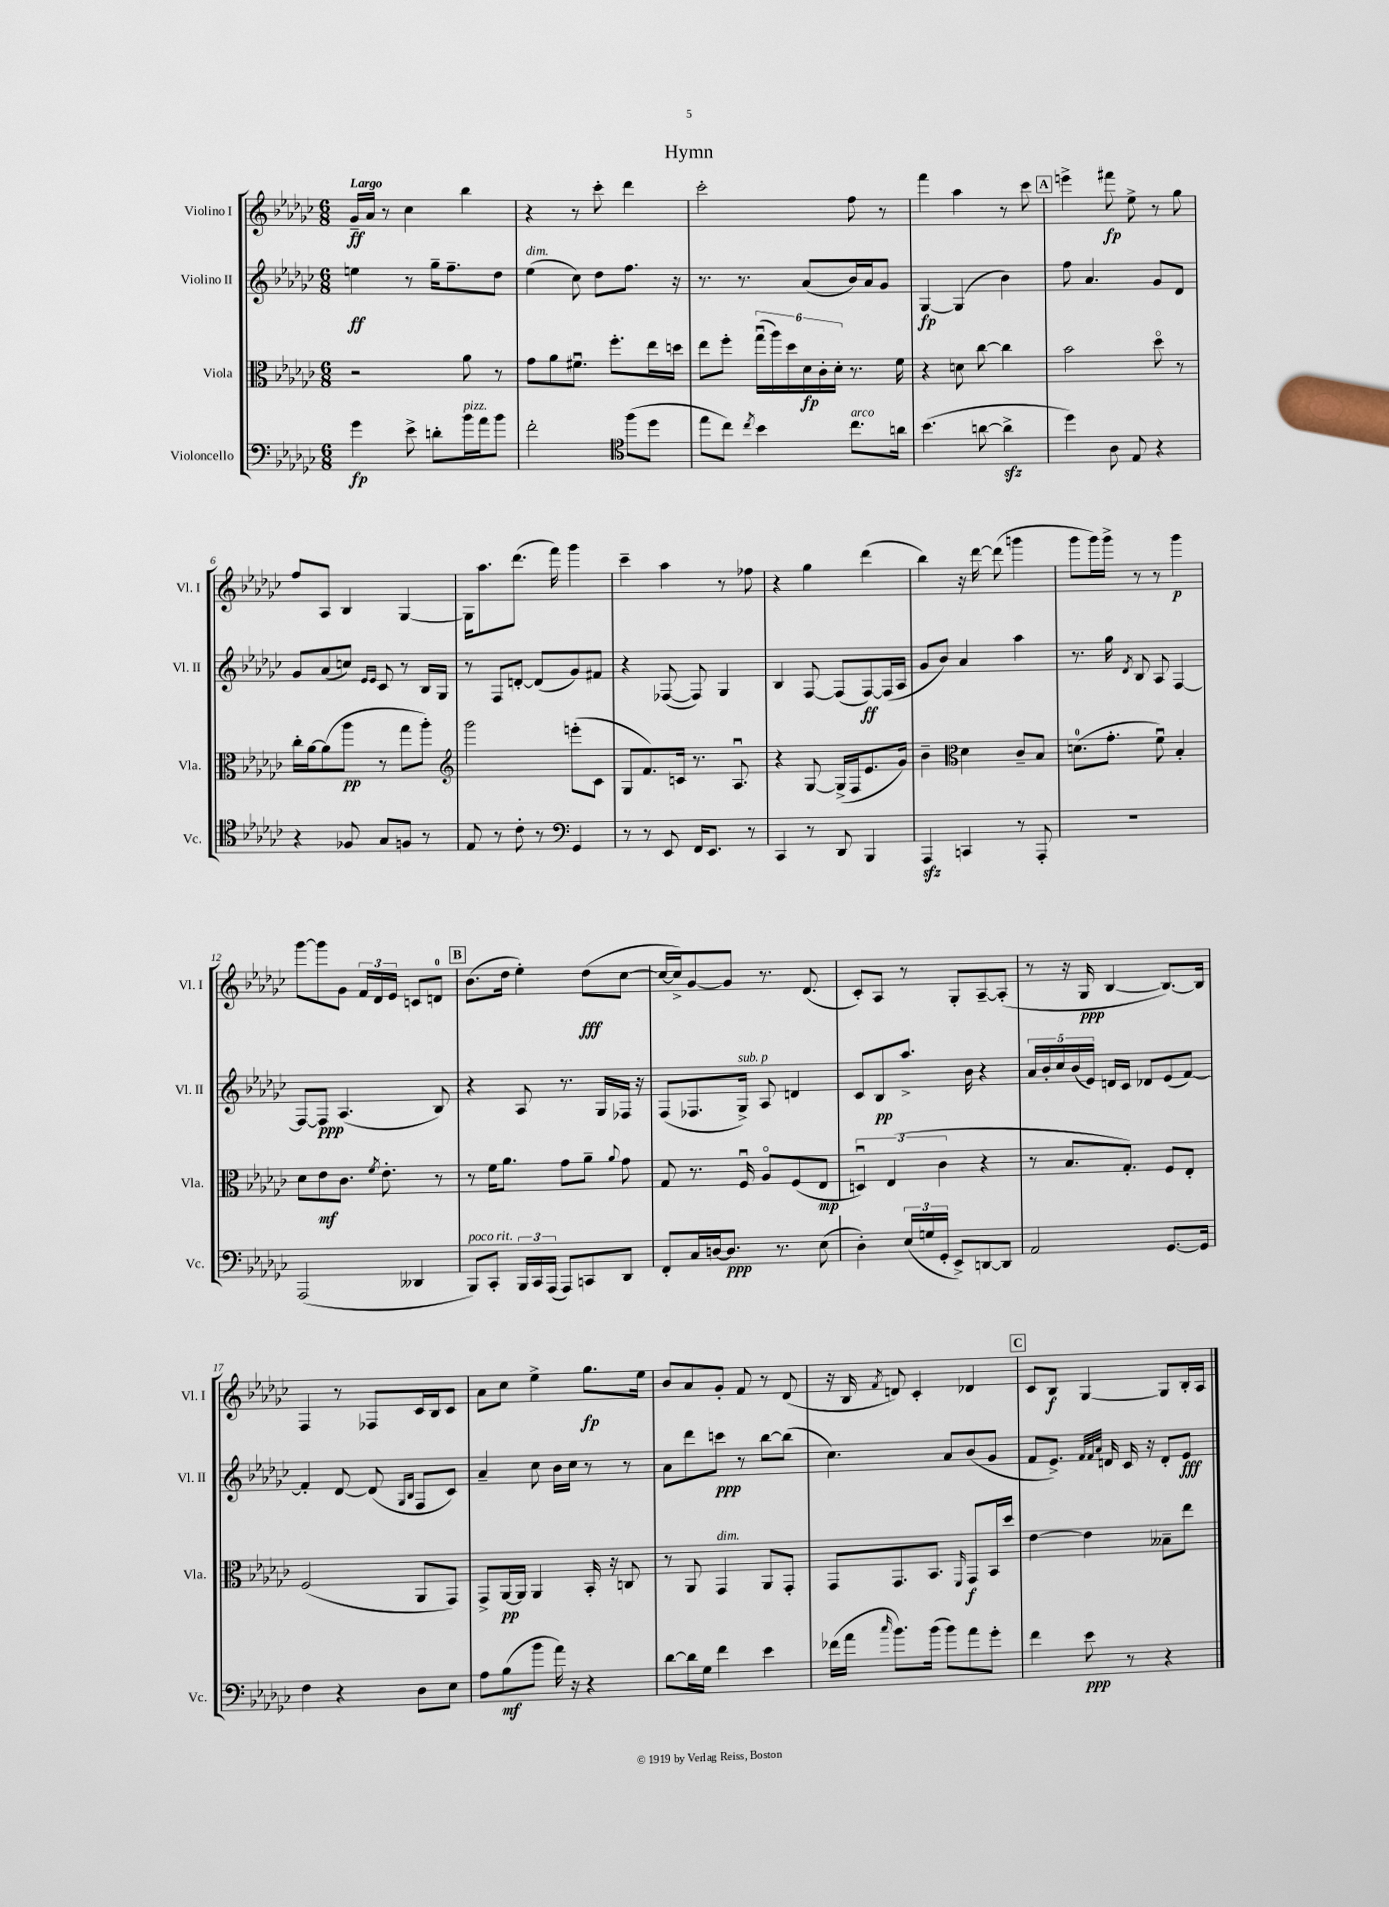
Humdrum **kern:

**kern	**dynam	**kern	**dynam	**kern	**dynam	**kern	**dynam
*part4	*part4	*part3	*part3	*part2	*part2	*part1	*part1
*staff4	*staff4	*staff3	*staff3	*staff2	*staff2	*staff1	*staff1
*I"Violoncello	*	*I"Viola	*	*I"Violino II	*	*I"Violino I	*
*I'Vc.	*	*I'Vla.	*	*I'Vl. II	*	*I'Vl. I	*
*clefF4	*	*clefC3	*	*clefG2	*	*clefG2	*
*k[b-e-a-d-g-c-]	*	*k[b-e-a-d-g-c-]	*	*k[b-e-a-d-g-c-]	*	*k[b-e-a-d-g-c-]	*
*M6/8	*	*M6/8	*	*M6/8	*	*M6/8	*
=1	=1	=1	=1	=1	=1	=1	=1
!	!	!	!	!	!	!LO:TX:a:B:t=Largo	!
4g-\	fp	2r	.	4een\	ff	16g-~/LL	ff
.	.	.	.	.	.	16a-/JJ	.
.	.	.	.	.	.	8r	.
8e-^\	.	.	.	8r	.	4cc-\	.
8dn'\L	.	.	.	16gg-~\KL	.	.	.
.	.	.	.	8.ff~\	.	.	.
!LO:TX:a:i:t=pizz.	!	!	!	!	!	!	!
16b-\L	.	8a-\	.	.	.	4bb-\	.
16a-\J	.	.	.	.	.	.	.
8b-\J	.	8r	.	8dd-\J	.	.	.
=2	=2	=2	=2	=2	=2	=2	=2
!	!	!	!	!LO:TX:a:i:t=dim.	!	!	!
2f'\	.	8g-\L	.	(4ee-\	.	4r	.
.	.	8a-\	.	.	.	.	.
.	.	8.f#Xu\J	.	8cc-\)	.	8r	.
.	.	.	.	8dd-\L	.	8ccc-'\	.
.	.	8.ff'\L	.	.	.	.	.
*clefC4	*	*	*	*	*	*	*
(8ff\L	.	.	.	8.ff\J	.	4ddd-\	.
8dd-\J	.	16ee-\L	.	.	.	.	.
.	.	16ddn\JJ	.	16r	.	.	.
=3	=3	=3	=3	=3	=3	=3	=3
8ee-\L	.	8ee-\L	.	8.r	.	2ccc-'\	.
8cc-\J)	.	8ff'\J	.	.	.	.	.
.	.	.	.	8.r	.	.	.
8qcc-/	.	.	.	.	.	.	.
4b-\	.	(24gg-u\LL	.	.	.	.	.
.	.	24aa-\)	.	.	.	.	.
.	.	24dd-\	.	.	.	.	.
.	.	24d-\	fp	(8a-/L	.	.	.
.	.	24c-'\	.	.	.	.	.
.	.	24d-'\JJ	.	.	.	.	.
!LO:TX:a:i:t=arco	!	!	!	!	!	!	!
8.cc-\L	.	8.r	.	16b-/L)	.	8ff\	.
.	.	.	.	16a-/J	.	.	.
.	.	.	.	8g-/J	.	8r	.
16an\Jk	.	16f\	.	.	.	.	.
=4	=4	=4	=4	=4	=4	=4	=4
(4.b-\	.	4r	.	[4G-/	fp	4fff\	.
.	.	8dn\	.	(4G-/]	.	4aa-\	.
[8an\	.	[8cc-\	.	.	.	.	.
4azz^\]	.	4cc-\]	.	4b-\)	.	8r	.
.	.	.	.	.	.	8ccc-\	.
!!LO:REH:place=s1:t=A
=5	=5	=5	=5	=5	=5	=5	=5
4dd-\)	.	2b-\	.	8ff\	.	4eeen^\	.
.	.	.	.	4.a-/	.	.	.
8A-\	.	.	.	.	.	8fff#X\	fp
8E-/	.	.	.	.	.	8ee-^\	.
4r	.	8dd-\	.	8g-/L	.	8r	.
.	.	8r	.	8d-/J	.	8gg-\	.
!!LO:LB:g=z
=6	=6	=6	=6	=6	=6	=6	=6
4r	.	16cc-'\LL	.	8g-/L	.	8ff/L	.
.	.	[16a-\J	.	.	.	.	.
.	.	(8a-\]	.	(8a-/	.	8A-/J	.
8F-X/	.	8aa-\J	pp	8ccn/J)	.	4B-/	.
.	.	.	.	16qqe-/LL	.	.	.
.	.	.	.	16qqe-/JJ	.	.	.
8G-/L	.	8r	.	8c-/	.	.	.
8Fn/J	.	8gg-\L	.	8r	.	[4G-/	.
8r	.	8aa-'\J)	.	16B-/LL	.	.	.
.	.	.	.	16G-/JJ	.	.	.
=7	=7	=7	=7	=7	=7	=7	=7
*	*	*clefG2	*	*	*	*	*
8E-/	.	2ggg-\	.	8r	.	16G-\KL]	.
.	.	.	.	.	.	8.aa-\	.
8r	.	.	.	8F/L	.	.	.
8c-'\	.	.	.	[8dn'/J	.	(8.ddd-\J	.
8r	.	.	.	(8d/L]	.	.	.
.	.	.	.	.	.	16fff\)	.
*clefF4	*	*	*	*	*	*	*
4GG-/	.	(8eeen'\L	.	8g-/)	.	4ggg-\	.
.	.	8c-\J	.	8f#X/J	.	.	.
=8	=8	=8	=8	=8	=8	=8	=8
8r	.	8G-/L	.	4r	.	4ccc-~\	.
8r	.	8.f/)	.	.	.	.	.
8EE-/	.	.	.	([8F-X/	.	4aa-\	.
.	.	16cn/Jk	.	.	.	.	.
16FF/KL	.	8.r	.	8F-/])	.	.	.
8.EE-/J	.	.	.	.	.	.	.
.	.	.	.	4G-/	.	8r	.
.	.	8.A-u/	.	.	.	.	.
8r	.	.	.	.	.	8ff-X\	.
=9	=9	=9	=9	=9	=9	=9	=9
4CC-/	.	4r	.	4B-/	.	4r	.
8r	.	[8G-/	.	[8F/	.	4gg-\	.
8DD-/	.	(16G-^/LL]	.	(8F/L]	.	.	.
.	.	16F/J	.	.	.	.	.
4BBB-/	.	8.e-/	.	[8F/)	ff	(4ddd-\	.
.	.	.	.	(16F/L]	.	.	.
.	.	16g-/Jk)	.	16A-/JJ	.	.	.
=10	=10	=10	=10	=10	=10	=10	=10
4AAA-zz/	.	4b-~\	.	8g-/L	.	4bb-\)	.
.	.	.	.	8b-/J)	.	.	.
*	*	*clefC3	*	*	*	*	*
4CCn/	.	4d-\	.	4a-/	.	16r	.
.	.	.	.	.	.	[16ddd-\	.
.	.	.	.	.	.	(8ddd-\]	.
8r	.	8c-~/L	.	4aa-\	.	4gggn\	.
8AAA-'/	.	8B-/J	.	.	.	.	.
=11	=11	=11	=11	=11	=11	=11	=11
2.r	.	(8.dn\L	.	8.r	.	8ggg-\L	.
.	.	.	.	.	.	16ggg-\L)	.
.	.	8.g-'\J	.	16gg-\	.	16ggg-^\JJ	.
.	.	.	.	8qd-/	.	.	.
.	.	.	.	8B-/	.	8r	.
.	.	8fu\)	.	8A-/	.	8r	.
.	.	4B-'/	.	[4F/	.	4ggg-\	p
!!LO:LB:g=z
=12	=12	=12	=12	=12	=12	=12	=12
(2AAA-/	.	8d-\L	.	8F/L_	.	[8ggg-\L	.
.	.	8e-\	mf	8F/J]	ppp	8ggg-\]	.
.	.	8.c-\J	.	(4.A-/	.	8g-\J	.
.	.	.	.	.	.	24f/LL	.
.	.	.	.	.	.	24d-/	.
.	.	8qf/	.	.	.	.	.
.	.	8.e-'\	.	.	.	.	.
.	.	.	.	.	.	24e-/JJ	.
4DD--X/	.	.	.	.	.	8cn/L	.
.	.	8r	.	8B-/)	.	8dn/J	.
!!LO:REH:place=s1:t=B
=13	=13	=13	=13	=13	=13	=13	=13
!LO:TX:a:i:t=poco rit.	!	!	!	!	!	!	!
8BBB-/L)	.	8r	.	4r	.	(8.b-\L	.
8CC-'/J	.	16f\KL	.	.	.	.	.
.	.	8.a-\J	.	.	.	16dd-\Jk	.
24BBB-/LL	.	.	.	8A-/	.	4ee-'\)	.
24CC-/	.	.	.	.	.	.	.
(24AAA-/JJ	.	.	.	.	.	.	.
8AAA-/L)	.	8g-\L	.	8.r	.	.	.
8CCn/	.	8a-~\J	.	.	.	(8dd-\L	fff
.	.	.	.	16G-/LL	.	.	.
.	.	8qqa-/	.	.	.	.	.
8DD-/J	.	8g-\	.	16F-X/JJ	.	[8cc-\J	.
.	.	.	.	16r	.	.	.
=14	=14	=14	=14	=14	=14	=14	=14
8FF'/L	.	8G-/	.	(8F/L	.	16cc-/LL_	.
.	.	.	.	.	.	16cc-^/J])	.
16C-/L	.	8.r	.	8.F-X/	.	[8g-/	.
[16Dn/J	.	.	.	.	.	.	.
8.D/J]	ppp	.	.	.	.	8g-/J]	.
!	!	!	!	!LO:TX:a:i:t=sub. p	!	!	!
.	.	16Fu/	.	16G-^/Jk)	.	.	.
.	.	8A-/L	.	8A-/	.	8.r	.
8.r	.	.	.	.	.	.	.
.	.	(8F/	.	4dn/	.	.	.
.	.	.	.	.	.	(8.d-/	.
(8E-\	.	8E-/J	mp	.	.	.	.
=15	=15	=15	=15	=15	=15	=15	=15
4D-'\)	.	6Dnu/)	.	8c-/L	.	8c-'/L)	.
.	.	.	.	8B-/	pp	8A-/J	.
.	.	(6E-/	.	.	.	.	.
(24E-/LL	.	.	.	8.aa-^/J	.	8r	.
24Gn/	.	.	.	.	.	.	.
24GG-'/JJ	.	6c-\	.	.	.	.	.
8EE-^/L)	.	.	.	.	.	8G-'/L	.
.	.	.	.	16b-\	.	.	.
[8DDn/	.	4r	.	4r	.	[8A-~/	.
8DD/J]	.	.	.	.	.	(8A-'/J]	.
=16	=16	=16	=16	=16	=16	=16	=16
2AA-/	.	8r	.	20a-/LL	.	8r	.
.	.	.	.	20b-'/	.	.	.
.	.	.	.	20cc-/	.	.	.
.	.	8.B-/L	.	.	.	16r	.
.	.	.	.	(20b-/	.	.	.
.	.	.	.	.	.	16G-/	ppp
.	.	.	.	20e-/JJ)	.	.	.
.	.	.	.	16dn/LL	.	[4B-/	.
.	.	8.G-'/J)	.	16c-/JJ	.	.	.
.	.	.	.	8d-X/L	.	.	.
[8.GG-/L	.	8F/L	.	(8e-/	.	8.B-/L_)	.
.	.	8E-'/J	.	[8f/J)	.	.	.
16GG-/Jk]	.	.	.	.	.	16B-/Jk]	.
!!LO:LB:g=z
=17	=17	=17	=17	=17	=17	=17	=17
4F\	.	(2F/	.	4f'/]	.	4F/	.
4r	.	.	.	[8d-/	.	8r	.
.	.	.	.	(8d-/]	.	8F-X/L	.
.	.	.	.	16qqG-/LL	.	.	.
.	.	.	.	16qqB-/JJ	.	.	.
8D-\L	.	8AA-/L	.	8F/L	.	16c-/L	.
.	.	.	.	.	.	16B-/J	.
8E-\J	.	8GG-/J)	.	8c-/J)	.	8c-/J	.
=18	=18	=18	=18	=18	=18	=18	=18
8A-\L	.	8GG-^/L	.	4a-~/	.	8a-\L	.
(8B-\	mf	[16AA-/L	pp	.	.	8cc-\J	.
.	.	16AA-/JJ]	.	.	.	.	.
8b-\J	.	4AA-/	.	8cc-\	.	4ee-^\	.
16a-\)	.	.	.	16b-\LL	.	.	.
16r	.	.	.	16cc-\JJ	.	.	.
4r	.	16BB-'/	.	8r	.	8.gg-\L	fp
.	.	16r	.	.	.	.	.
.	.	8Cn/	.	8r	.	.	.
.	.	.	.	.	.	16ee-\Jk	.
=19	=19	=19	=19	=19	=19	=19	=19
[8d-\L	.	8r	.	8a-\L	.	8b-/L	.
16d-\L]	.	8AA-/	.	8ddd-\	.	8a-/	.
16G-\JJ	.	.	.	.	.	.	.
!	!	!LO:TX:a:i:t=dim.	!	!	!	!	!
4f\	.	4GG-/	.	8cccn\J	ppp	8g-'/J	.
.	.	.	.	8r	.	8f/	.
4e-\	.	8AA-/L	.	[8bb-\L	.	8r	.
.	.	8GG-'/J	.	(8bb-\J]	.	(8d-/	.
=20	=20	=20	=20	=20	=20	=20	=20
(16f-X\LL	.	8GG-/L	.	4.cc-\)	.	16r	.
16a-\JJ	.	.	.	.	.	16B-/	.
16qqcc-/	.	.	.	.	.	8qf/	.
8.b-\L)	.	8.GG-/	.	.	.	8dn/)	.
.	.	.	.	.	.	4c-'/	.
(16b-\Jk	.	8.BB-/J	.	.	.	.	.
8b-\L)	.	.	.	8a-/L	.	.	.
.	.	16qqFF/	.	.	.	.	.
8a-\	.	8GG-/L	f	(8b-/	.	4d-X/	.
8g-'\J	.	16BB-/L	.	8g-/J	.	.	.
.	.	16dd-/JJ	.	.	.	.	.
!!LO:REH:place=s1:t=C
=21	=21	=21	=21	=21	=21	=21	=21
4f\	.	[4e-\	.	8f/L	.	8c-/L	.
.	.	.	.	8.e-^/J)	.	8B-/J	f
8e-\	ppp	4e-\]	.	.	.	[4G-/	.
.	.	.	.	32qqf/LLL	.	.	.
.	.	.	.	32qqf/	.	.	.
.	.	.	.	32qqa-/JJJ	.	.	.
.	.	.	.	16dn/	.	.	.
8r	.	.	.	16c-/	.	.	.
.	.	.	.	16r	.	.	.
4r	.	8B--X~\L	.	8d'/L	.	8G-/L]	.
.	.	8ee-\J	.	8e-/J	fff	16B-'/L	.
.	.	.	.	.	.	16A-/JJ	.
==	==	==	==	==	==	==	==
*-	*-	*-	*-	*-	*-	*-	*-
